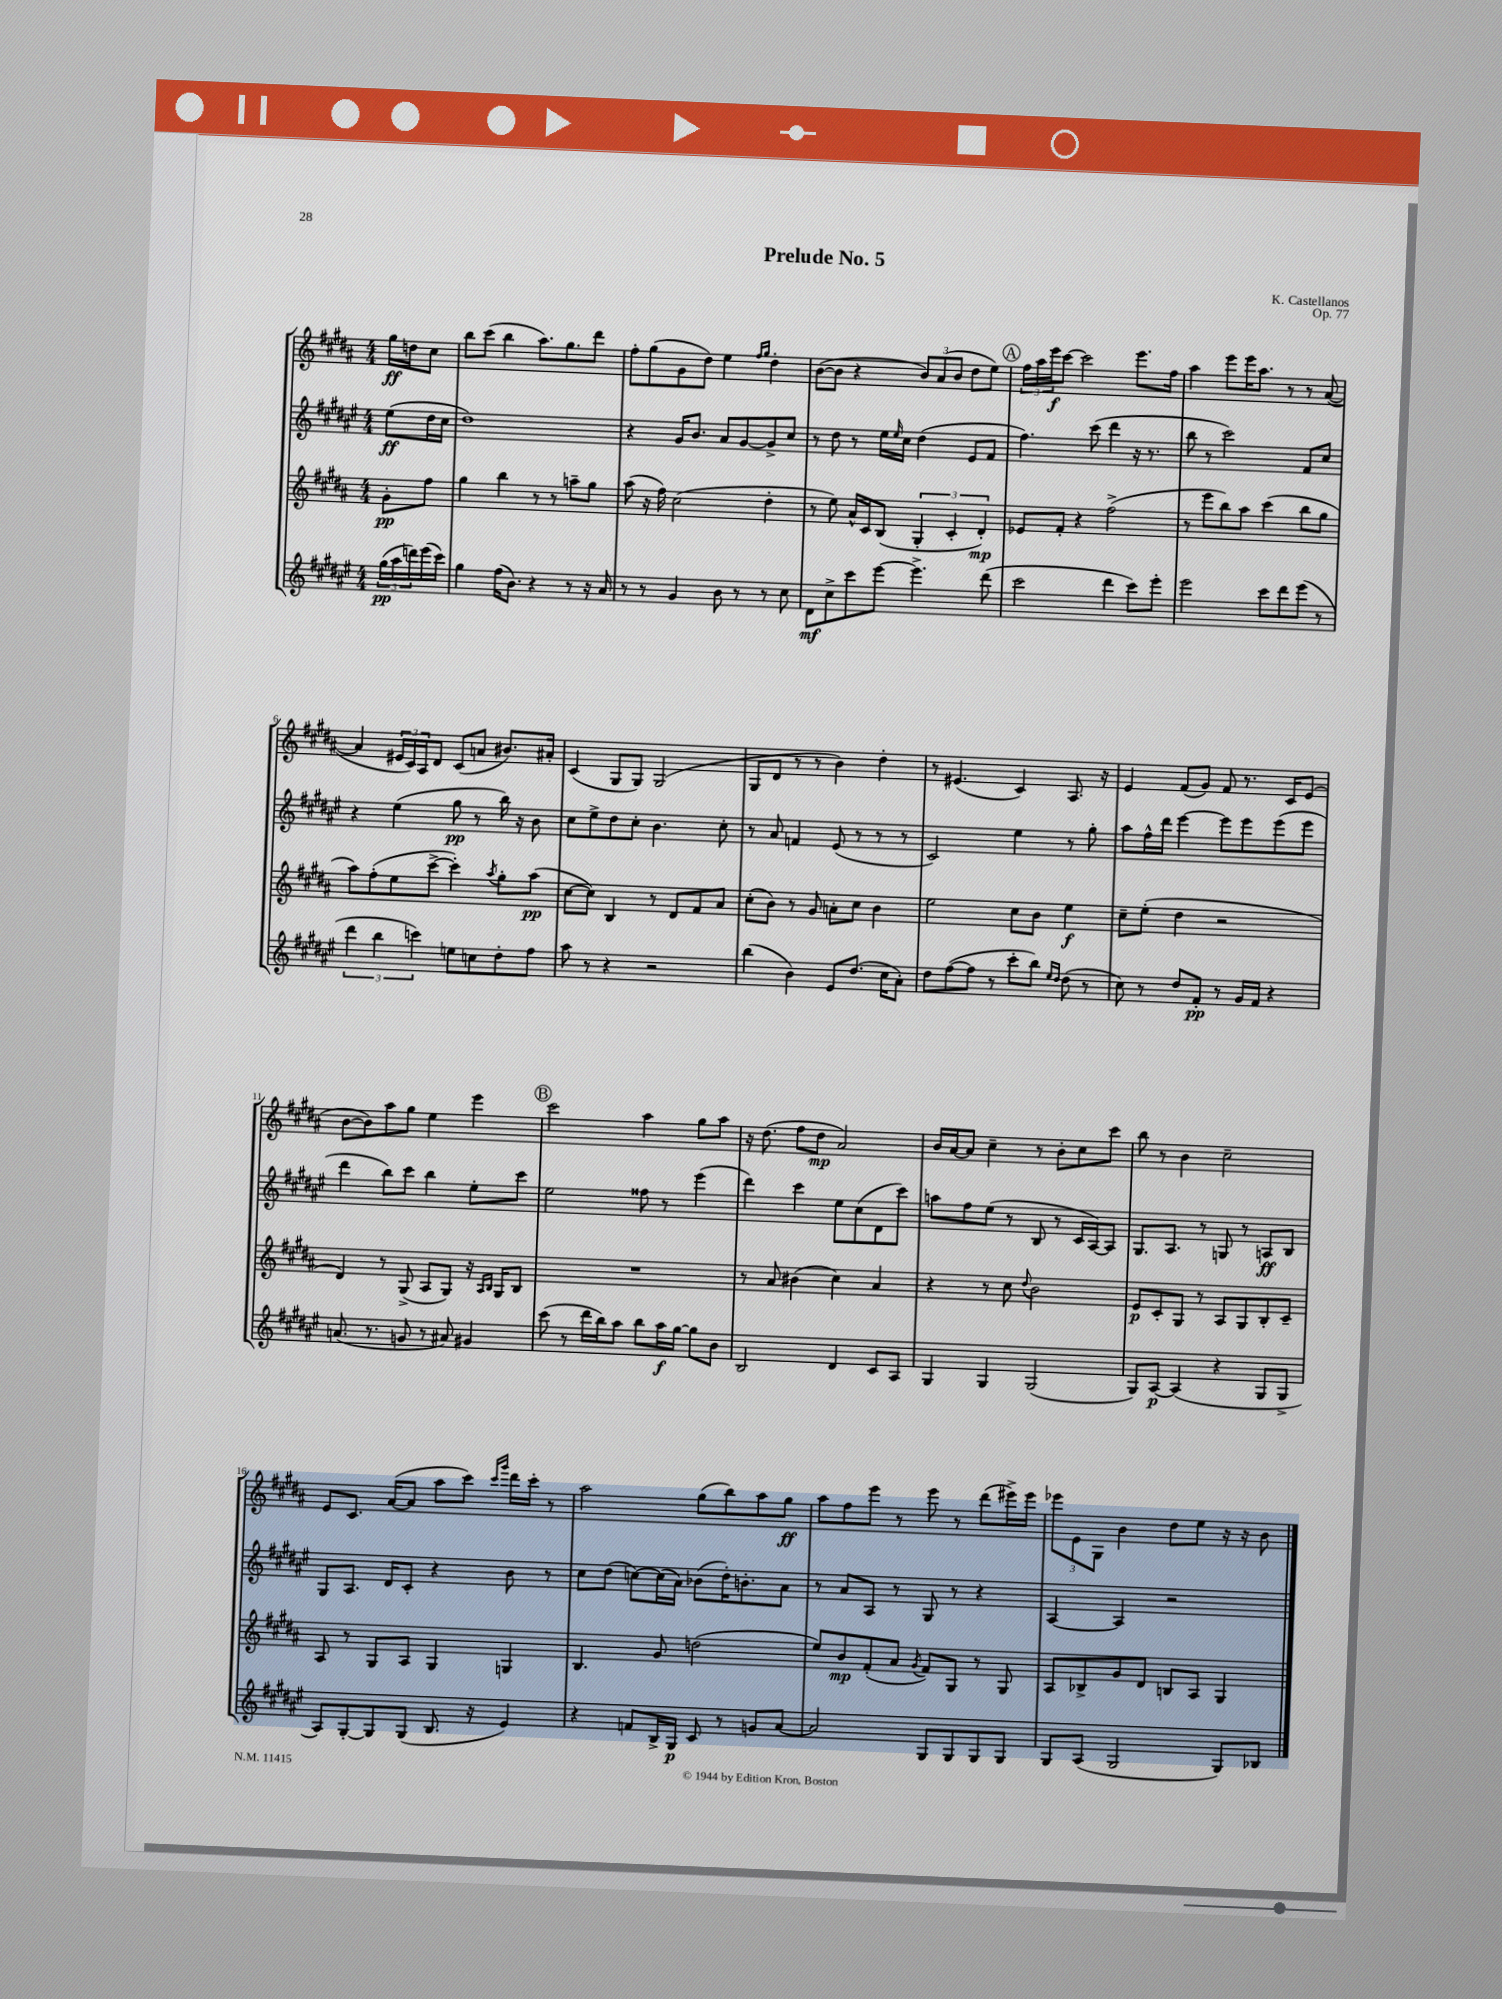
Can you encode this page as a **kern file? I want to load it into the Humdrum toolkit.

**kern	**kern	**kern	**kern
*staff4	*staff3	*staff2	*staff1
*clefG2	*clefG2	*clefG2	*clefG2
*k[f#c#g#d#a#e#]	*k[f#c#g#d#a#]	*k[f#c#g#d#a#e#]	*k[f#c#g#d#a#]
*M4/4	*M4/4	*M4/4	*M4/4
(24gg#\LL	8g#'\L	(8ee#\L	16gg#\LL
24aa#\	.	.	.
.	.	.	16dd\J
24ddd\)	.	.	.
(16eee#\	8ff#\J	16dd#\L	8cc#\J
16ccc#\JJ)	.	16cc#\JJ	.
=	=	=	=
4gg#\	4gg#\	1dd#)	8bb\L
.	.	.	(8ccc#\J
(16ff#\LK	4bb\	.	4bb\
8.b\J)	.	.	.
4r	8r	.	8.aa#\L)
.	8r	.	.
.	.	.	8.gg#\
8r	8aa~\L	.	.
16r	8gg#\J	.	8ddd#\J
16a#/	.	.	.
=	=	=	=
8r	(8aa#\	4r	8ff#'\L
8r	16r	.	(8gg#\
.	16ff#\)	.	.
4g#/	(2cc#\	16g#/LK	8g#\
.	.	8.b/J	.
.	.	.	8dd#\J)
8b\	.	8a#/L	4ee\
8r	.	[8g#/	.
.	.	.	16qqff#/LL
.	.	.	16qqgg#/JJ
8r	4dd#'\	8g#^/]	4dd#'\
8cc#\	.	8cc#/J	.
=	=	=	=
8d#\L	8r	8r	([8b\L
8cc#^\	8ee\)	8dd#\	8b\]J
8ccc#\	16a#^^/LL	8r	4r
.	16c#/J	.	.
[8eee#\J	(8B/J	16ee#\LL	.
.	.	16qqee#/	.
.	.	16cc#\JJ	.
4.eee#^\]	6G#'/	(4dd#\	12b/L)
.	.	.	(12a#/
.	6c#'/	.	12b/J
.	.	8e#/L	8dd#\L
.	6d#'/)	.	.
(8ddd#\	.	8f#/J	8ee\J)
=	=	=	=
2ccc#\	8e-/L	4.ff#\)	24ff#\LL
.	.	.	24aa#\
.	.	.	24eee\J
.	8f#'/J	.	[8ccc#\J
.	4r	.	2ccc#\]
.	.	(8ccc#\	.
4ddd#\	(2ff#^\	4ddd#\	.
8ccc#\L)	.	16r	8.eee\L
.	.	8.r	.
8eee#'\J	.	.	.
.	.	.	16ff#\Jk
=	=	=	=
2eee#\	8r	8bb\	4aa#\
.	8eee\L	8r	.
.	8bb\)	2ccc#\)	8eee\L
.	8aa#\J	.	16eee\K
.	.	.	8.aa#\J
8ccc#\L	(4ccc#\	.	.
8ddd#\	.	.	8r
(8eee#\J	8bb\L	8f#/L	8r
8r	8gg#\J	8cc#/J	([8a#/
=	=	=	=
6ddd#\	8aa#\L)	4r	4a#/]
.	(8ff#'\	.	.
6bb\	.	.	.
.	8ee\	(4ee#\	24e#/LL
.	.	.	24c#/)
6ccc\)	.	.	24A#/J
.	[8ccc#^\J	.	8d#/J
8ee\L	4ccc#'\])	8gg#\	(8c#/L
8cc\	.	8r	8a/J
.	8qaa#/	.	.
8dd#'\	8gg#'\L	16bb\)	8.b#/L)
.	.	16r	.
8ff#\J	(8aa#\J	8b\	.
.	.	.	16a#'/Jk
=	=	=	=
8aa#\	[8cc#\L	8cc#\L	(4c#/
8r	8cc#\]J)	8ee#^\	.
4r	4B/	8dd#\	8G#/L
.	.	8cc#'\J	8G#/J)
2r	8r	4.b\	(2G#/
.	8d#/L	.	.
.	8f#/	.	.
.	8a#/J	8cc#'\	.
=	=	=	=
(4bb\	(8cc#'\L	8r	8G#/L
.	8b\J)	8a#/	8d#/J
4b\)	8r	4f/	8r
.	8g#/	.	8r
8e#/L	8a'\L	(8e#/	4b\)
(8.dd#/J	8cc#\J	8r	.
.	4b\	8r	4dd#'\
16cc#\LK	.	.	.
8a#'\J)	.	8r	.
=	=	=	=
8dd#\L	2ee\	2c#/)	8r
([8ff#\	.	.	(4.e#/
8ff#\]J	.	.	.
8r	.	.	.
8ccc#'\L	8cc#\L	4ee#\	4c#/)
8bb\J)	8b\J	.	.
16qqee#/LL	.	.	.
16qqdd#/JJ	.	.	.
(8dd#\	4ee\	8r	8.A#/
8r	.	8gg#'\	.
.	.	.	16r
=	=	=	=
8cc#\)	8cc#~\L	8aa#\L	4e/
8r	(8ee'\J	16ff#^^\L	.
.	.	16ddd#\JJ	.
8dd#/L	4dd#\	[4eee#\	(8f#/L
8f#'/J	.	.	8g#/J)
8r	2r	8eee#\]L	8f#/
16g#/LL	.	8eee#\	8.r
16f#/JJ	.	.	.
4r	.	(8eee#\	.
.	.	.	16c#/LK
.	.	8eee#\J	(8e/J
=	=	=	=
(8.a/	4d#/)	4ddd#\	[8b\L
.	.	.	8b\])
8.r	.	.	.
.	8r	8bb\L)	8aa#\
8g/	(8G#^/	8ccc#\J	8gg#\J
8r	8A#/L	4bb\	4ee\
8a#/)	8G#/J)	.	.
4g#/	16r	8ee#'\L	4eee\
.	16qqA#/LL	.	.
.	16qqB/JJ	.	.
.	16G#/LK	.	.
.	8B/J	8ccc#\J	.
=	=	=	=
(8ccc#\	1r	2ee#\	2ccc#\
8r	.	.	.
16ddd#\LL	.	.	.
16bb\J)	.	.	.
8aa#\J	.	.	.
8bb\L	.	8ff##\	4aa#\
16aa#\L	.	8r	.
[16gg#\JJ	.	.	.
8gg#\]L	.	(4eee#\	8gg#\L
8b\J	.	.	8aa#\J
=	=	=	=
2B/	8r	4ddd#\)	16r
.	.	.	(8.dd#\
.	8a#/	.	.
.	(4b#\	4ccc#\	8ff#\L
.	.	.	8dd#\J
4d#/	4cc#\)	8ee#\L	2a#/)
.	.	(8cc#\	.
8c#/L	4a#/	8d#\	.
8A#/J	.	8ccc#\J)	.
=	=	=	=
4G#/	4r	8aa\L	16b/LL
.	.	.	[16a#/J
.	.	8ff#\	8a#/]J
4G#/	8r	(8ee#\J	4cc#~\
.	8cc#\	8r	.
.	8qqdd#/	.	.
(2G#/	2b\	8B/	8r
.	.	8r	8b'\L
.	.	16c#/LL	8cc#\
.	.	[16A#/J)	.
.	.	8A#/]J	8ccc#\J
=	=	=	=
8G#/L)	8e/L	8.G#/L	8bb\
[8A#/J	8c#'/	.	8r
.	.	8.A#/J	.
(4A#/]	8G#/J	.	4b\
.	8r	8r	.
4r	8A#/L	8G/	2cc#~\
.	8G#/	8r	.
8G#/L	8B'/	8A/L	.
8G#^/J	8c#~/J	8B/J	.
=	=	=	=
8A#/L)	8A#/	8G#/L	8e/L
[8G#'/	8r	8.A#/J	8.c#/J
8G#/]	8G#/L	.	.
.	.	16d#/LK	([16a#/LK
(8G#/J	8A#/J	8c#'/J	8a#/]J
8.B/	4G#/	4r	8aa#\L
.	.	.	8ccc#\J)
16r	.	.	.
.	.	.	16qqccc#/LL
.	.	.	16qqggg#/JJ
4e#/)	4G/	8b\	16ddd#\LL
.	.	.	16ccc#'\JJ
.	.	8r	8r
=	=	=	=
4r	4.B/	8cc#\L	2aa#\
.	.	(8dd#\J	.
8f/L	.	[8cc\L)	.
16B^/L	8g#/	(16cc\]L	.
16G#/JJ	.	16a#\JJ)	.
8c#/	(2dd\	(8b-\L	(8gg#\L
8r	.	16dd#'\K)	8bb\)
.	.	8.b'\	.
8g/L	.	.	8aa#\
[8a#/J	.	8a#\J	8gg#\J
=	=	=	=
2a#/]	8ee/L)	8r	8aa#\L
.	8b/	8a#/L	8ff#\
.	(8f#'/	8A#/J	8eee\J
.	8a#/J	8r	8r
.	8qg#/	.	.
8G#/L	8f#/L)	8G#/	8eee\
8G#/	8G#/J	8r	8r
8G#/	8r	4r	(8ddd#\L
8G#/J	8G#/	.	16eee#^\L)
.	.	.	16eee#\JJ
=	=	=	=
8G#/L	8A#/L	[4A#/	12eee-\L
.	.	.	12e\
(8A#/J	8B-^/	.	.
.	.	.	12G#\J
2G#/	8g#/	4A#/]	4b\
.	8d#/J	.	.
.	8B/L	2r	8dd#\L
.	8A#/J	.	8ee\J
8G#/L)	4G#/	.	16r
.	.	.	16r
8B-/J	.	.	8b\
==	==	==	==
*-	*-	*-	*-
